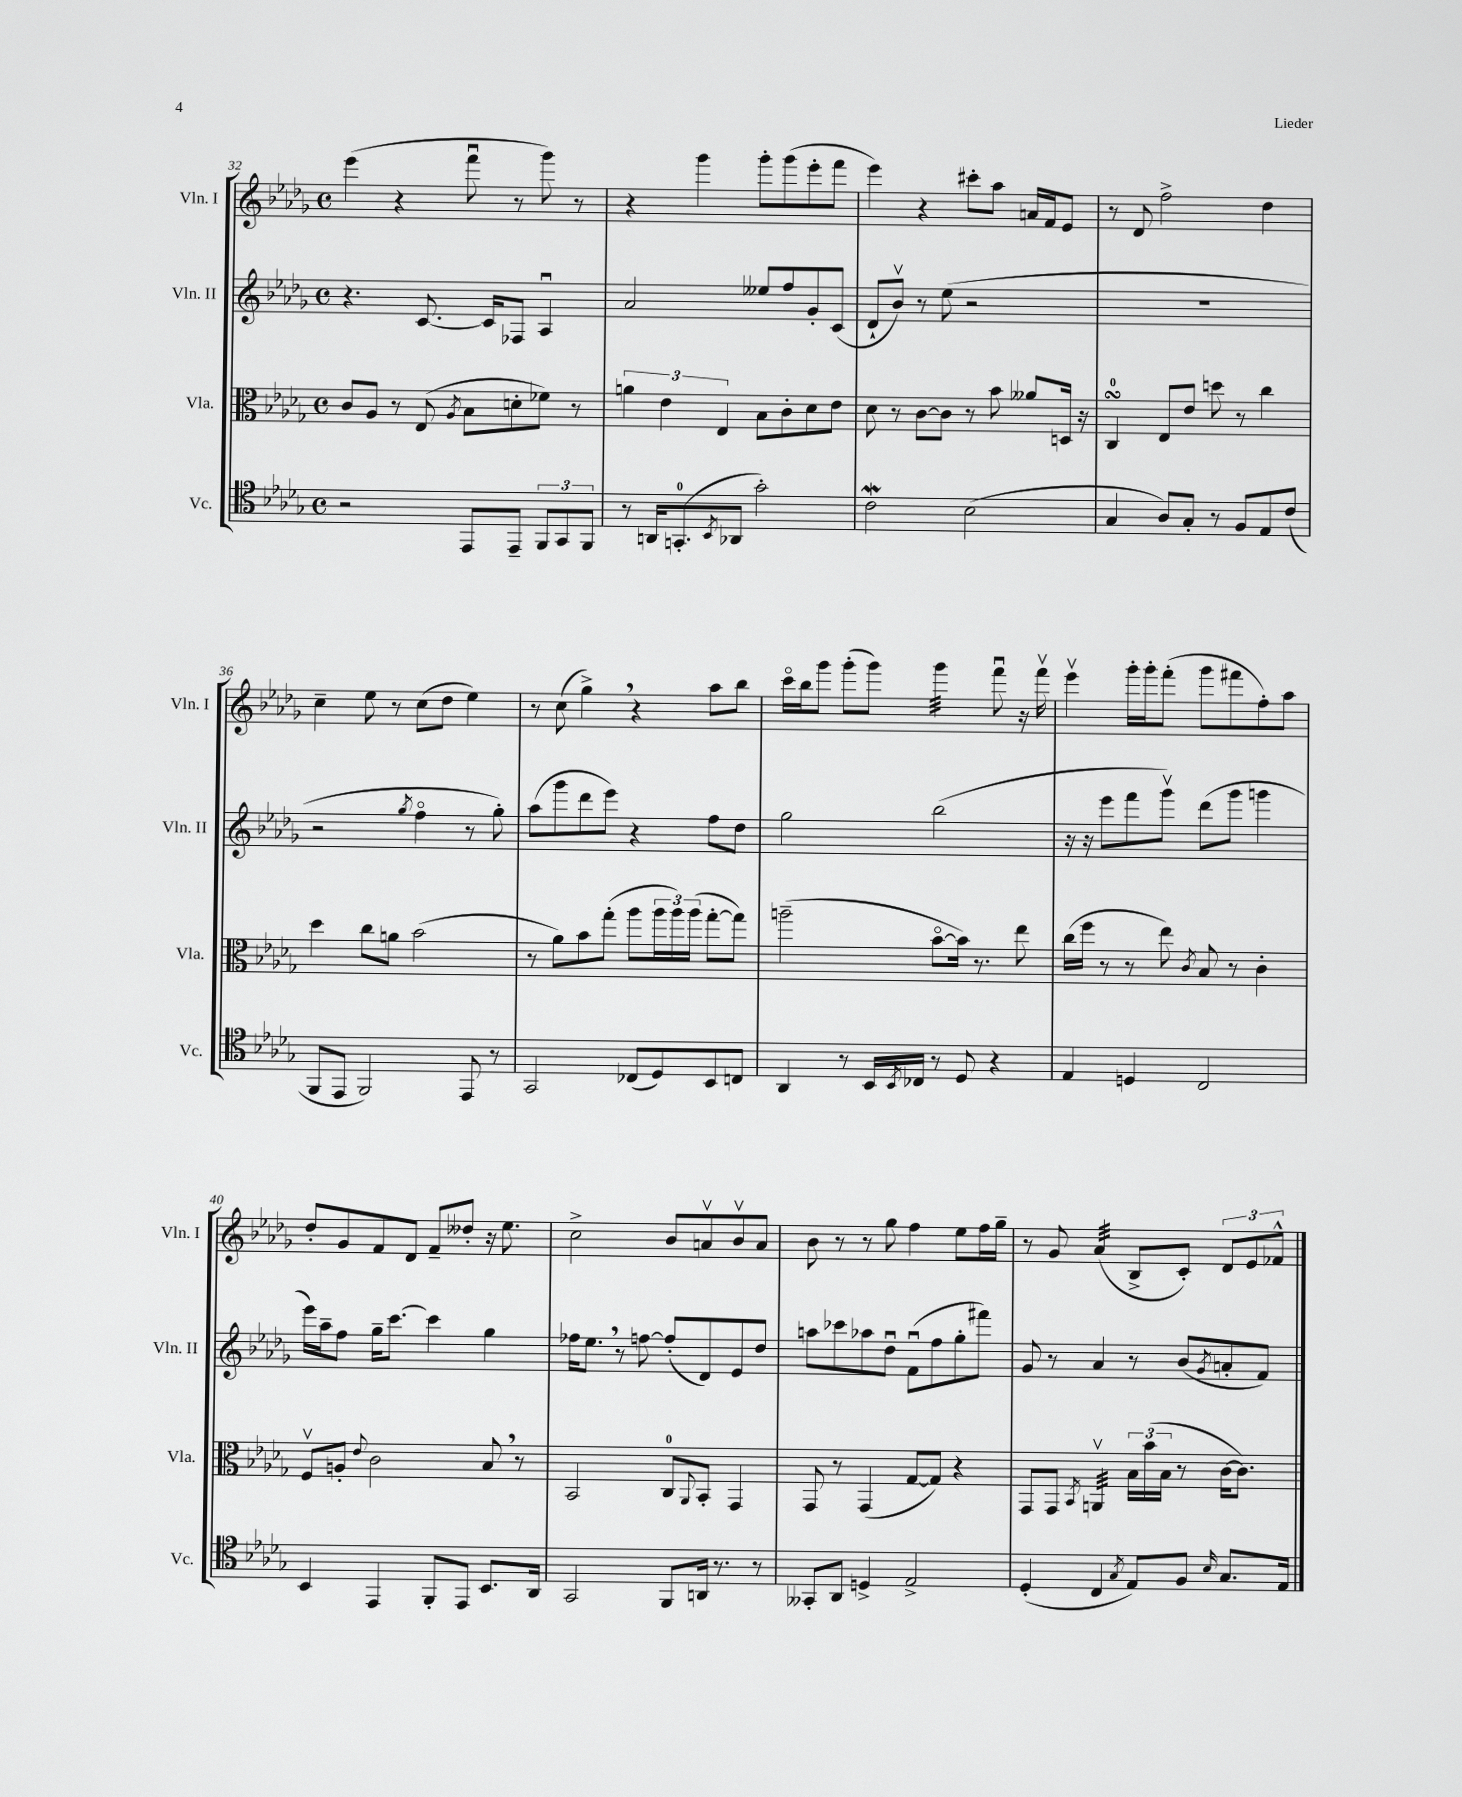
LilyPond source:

<<
\new StaffGroup <<
\new Staff = "s0" \with { instrumentName = "Vln. I" shortInstrumentName = "Vln. I" } {
    \clef treble \key des \major \defaultTimeSignature \time 4/4
    ees'''4( r4 f'''8\downbow r8 ges'''8) r8 |
    r4 ges'''4 ges'''8-. ges'''8( ees'''8-. f'''8 |
    ees'''4) r4 cis'''8-. aes''8 a'16 f'16 ees'8 |
    r8 des'8 f''2-> des''4 |
    c''4-- ees''8 r8 c''8( des''8 ees''4) |
    r8 c''8( ges''4->) \breathe r4 aes''8 bes''8 |
    c'''16\flageolet bes''16 ges'''8 ges'''8-.( ges'''8) ges'''4:32 f'''8\downbow r16 f'''16\upbow |
    ees'''4\upbow ges'''16-. ges'''16-. f'''8-.( ges'''8 fis'''8 f''8-.) aes''8 |
    des''8-. ges'8 f'8 des'8 f'8-- deses''8-. r16 ees''8. |
    c''2-> bes'8 a'8\upbow bes'8\upbow a'8 |
    bes'8 r8 r8 ges''8 f''4 ees''8 f''16 ges''16-- |
    r8 ges'8 aes'4:32( bes8-> c'8-.) \tuplet 3/2 { des'8 ees'8 fes'8-^ } \bar "|." |
}
\new Staff = "s1" \with { instrumentName = "Vln. II" shortInstrumentName = "Vln. II" } {
    \clef treble \key des \major \defaultTimeSignature \time 4/4
    r4. c'8.~ c'16 fes8 aes4\downbow |
    aes'2 eeses''8 f''8 ges'8-. c'8( |
    des'8-! bes'8\upbow) r8 ees''8( r2 |
    R1 |
    r2 \acciaccatura { ges''8 } f''4\flageolet r8 ges''8-.) |
    aes''8( ges'''8 des'''8 ees'''8) r4 f''8 des''8 |
    ges''2 bes''2( |
    r16 r16 ees'''8 f'''8 ges'''8\upbow) des'''8( ges'''8 g'''4 |
    ees'''16) aes''16-- f''8 ges''16-- c'''8.~ c'''4 ges''4 |
    fes''16 ees''8. \breathe r8 f''8~ f''8-.( des'8) ees'8 des''8 |
    a''8 ces'''8 aes''8 des''8\downbow f'8\downbow( f''8 ges''8-. fis'''8) |
    ges'8 r8 aes'4 r8 bes'8( \acciaccatura { ges'8 } a'8-. f'8) \bar "|." |
}
\new Staff = "s2" \with { instrumentName = "Vla." shortInstrumentName = "Vla." } {
    \clef alto \key des \major \defaultTimeSignature \time 4/4
    c'8 aes8 r8 ees8( \acciaccatura { aes8 } bes8 d'8-. fes'8) r8 |
    \tuplet 3/2 { a'4 ees'4 ees4 } bes8 c'8-. des'8 ees'8 |
    des'8 r8 c'8~ c'8 r8 bes'8 aeses'8 d16 r16 |
    c4-0\turn ees8 ees'8 d''8 r8 c''4 |
    des''4 c''8 a'8 bes'2( |
    r8 aes'8) bes'8 ges''8-.( aes''8 \tuplet 3/2 { aes''16 aes''16) aes''16( } ges''8~-. ges''8) |
    a''2--( bes'8~\flageolet bes'16) r8. ees''8 |
    c''16( f''16 r8 r8 ees''8) \acciaccatura { c'8 } bes8 r8 c'4-. |
    f8\upbow a8-. \appoggiatura { ees'8 } c'2 bes8 \breathe r8 |
    bes,2 c8-0 \appoggiatura { aes,8 } bes,8-. ges,4 |
    ges,8 r8 ges,4( ges8~ ges8) r4 |
    ges,8 ges,8 \acciaccatura { bes,8 } a,4:32\upbow \tuplet 3/2 { bes16 bes'16( bes16 } r8 c'16~ c'8.) \bar "|." |
}
\new Staff = "s3" \with { instrumentName = "Vc." shortInstrumentName = "Vc." } {
    \clef tenor \key des \major \defaultTimeSignature \time 4/4
    r2 ees,8 ees,8-- \tuplet 3/2 { f,8 ges,8 f,8 } |
    r8 a,16 g,8.-0-.( \acciaccatura { bes,8 } aes,8 ges'2-.) |
    c'2\mordent bes2( |
    ges4 aes8) ges8-. r8 f8 ees8 c'8( |
    f,8 ees,8 f,2) ees,8 r8 |
    ges,2 ces8( des8) bes,8 c8 |
    aes,4 r8 bes,16 \acciaccatura { bes,8 } ces16 r8 des8 r4 |
    ees4 d4 c2 |
    bes,4 ees,4 f,8-. ees,8 bes,8. aes,16 |
    ges,2 f,8 a,16 r8. r8 |
    geses,8-. aes,8 d4-> ees2-> |
    des4-.( c4 \acciaccatura { ges8 } ees8) f8 \grace { bes16 } ges8. ees16 \bar "|." |
}
>>
>>
\layout { \context { \Score currentBarNumber = #32 } }
